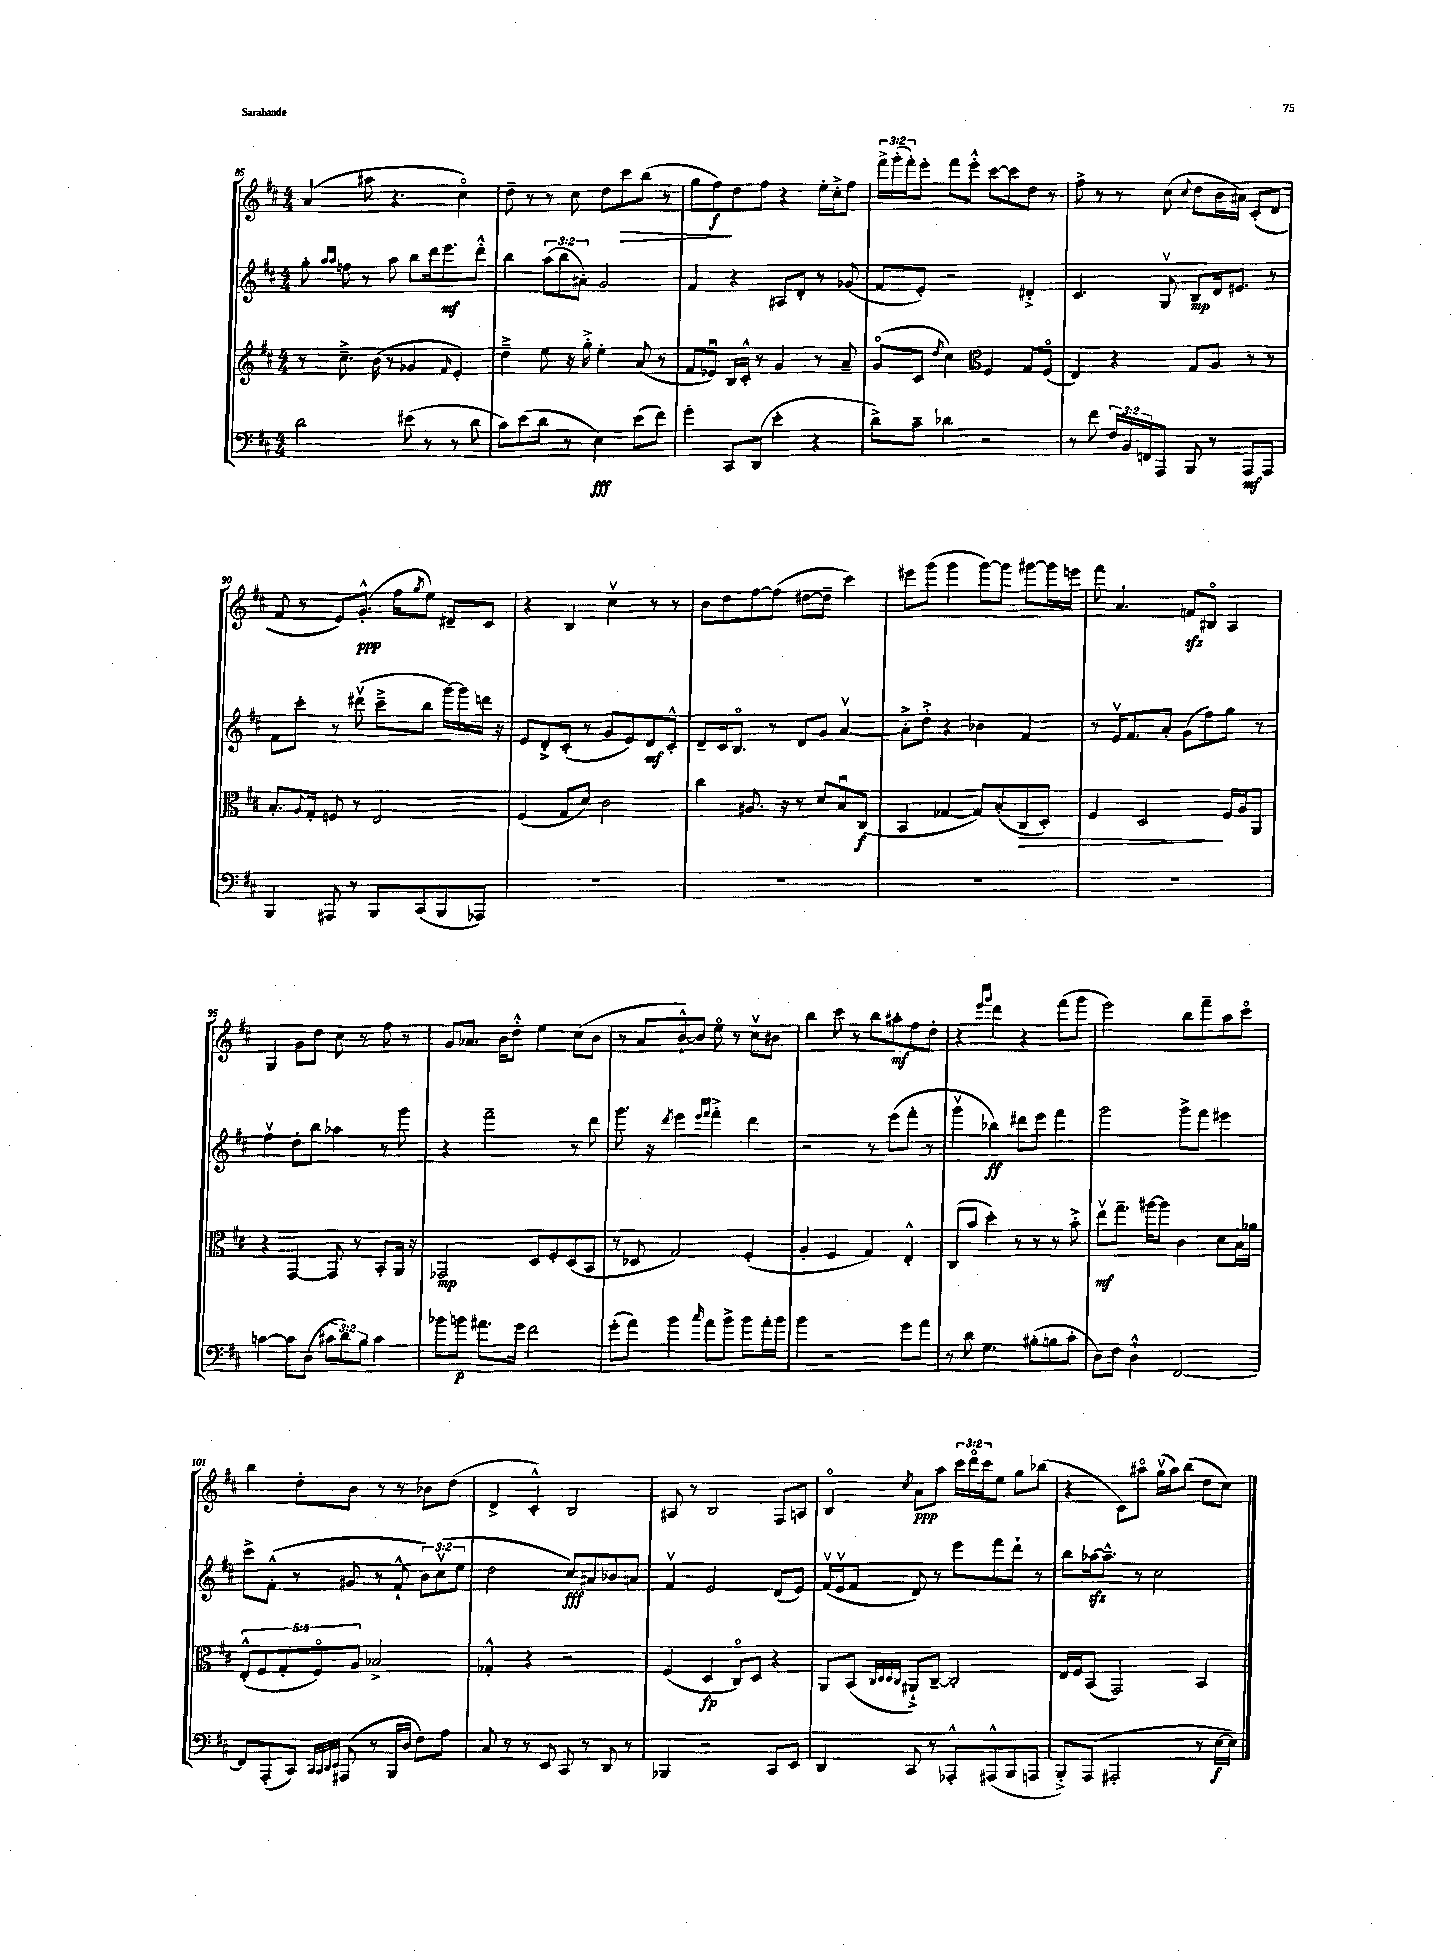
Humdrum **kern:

**kern	**kern	**kern	**kern
*staff4	*staff3	*staff2	*staff1
*clefF4	*clefG2	*clefG2	*clefG2
*k[f#c#]	*k[f#c#]	*k[f#c#]	*k[f#c#]
*M4/4	*M4/4	*M4/4	*M4/4
2d\	8r	8gg'\	(4a/
.	.	16qqaa/LL	.
.	.	16qqaa/JJ	.
.	8.cc#~^\	8ff\	.
.	.	8r	8aa#\
.	(16b\	.	.
.	8r	8aa\	4.r
(8e#\	4g-/	8bb\L	.
8r	.	16ddd\k	.
.	.	8.eee\	.
.	16qqf#/	.	.
8r	4e'/)	.	4cc#o\)
8d\	.	8ddd'^^\J	.
=	=	=	=
8c#\L)	4dd~^\	4bb\	8dd~\
(8e\	.	.	8r
8d\J	8ee\	(12aa\L	8r
.	.	12bb\	.
8r	16r	.	8cc#\
.	.	12a#'\J)	.
.	16gg'^\	.	.
4E\)	4ee'\	2g/	8dd\L
.	.	.	8ccc#\
(8e\L	(8a/	.	(8bb\J
8f#\J)	8r	.	8r
=	=	=	=
4g'\	8f#/L	4f#/	8gg\L
.	8e-u/J)	.	8ff#\)
8CC#/L	16B/LL	4r	8dd\
.	16c#'^^/JJ	.	.
(8DD/J	8r	.	8ff#\J
4e'\	4g/	8A#/L	4r
.	.	8d'/J	.
4r	8r	8r	16ee'\LL
.	.	.	16cc#'^\J
.	8a~/	(8g-/	8ff#\J
=	=	=	=
8d^\L)	(8go/L	8f#/L	24fff#^\LL
.	.	.	(24ggg'\
.	.	.	24fff#'\J)
8c#~\J	8c#/J	8e'/J)	8eee'\J
.	8qdd/	.	.
4d-\	4cc#\)	2r	8fff#\L
.	.	.	8eee'^^\J
*	*clefC3	*	*
2r	4F#/	.	[8ccc#\L
.	.	.	8ccc#\]
.	8G/L	4d#'^/	8dd\J
.	(8F#o/J	.	8r
=	=	=	=
8r	4E/)	4.c#/	8ff#^\
8f#\	.	.	8r
24F#/LL	4r	.	8r
24BB/	.	.	.
24FF/J	.	.	.
8AAA/J	.	8Gv/	(8cc#\
.	.	.	8qqcc#/
8BBB/	8G/L	8B/L	8dd\L
8r	8A/J	16d/k	16b\L
.	.	8.e#/J	16a#\JJ)
8AAA/L	8r	.	(8c#'/L
8AAA/J	8r	8r	8d/J
=	=	=	=
4BBB/	8.B'/L	8f#\L	8f#/
.	.	8ccc#'\J	8r
.	8qqA/	.	.
.	16G'/Jk	.	.
8AAA#/	8F/	8r	8e/L)
8r	8r	(8ddd#v\	(8.g'^^/J
8BBB/L	2E/	8ccc#~^\L	.
.	.	.	16ff#\LK
.	.	.	8qgg/
(8CC#/	.	8bb\J	8ee\J)
8BBB/	.	[16ggg\LL)	8d#~/L
.	.	16ggg\]	.
8AAA-/J)	.	16ddd\JJ	8c#/J
.	.	16r	.
=	=	=	=
1r	(4F#/	8e/L	4r
.	.	8d'^/	.
.	8G/L	(8c#'/J	4B/
.	8d/J)	8r	.
.	2c#\	8g/L	4cc#v\
.	.	8e/)	.
.	.	8d/	8r
.	.	8c#'^^/J	8r
=	=	=	=
1r	4cc#\	8d~/L	8b\L
.	.	16c#/k	8dd\
.	.	8.Bo/J	.
.	8.A#/	.	[8ff#\
.	.	8r	(8ff#\]J
.	16r	.	.
.	8r	8d/L	[8dd#\L
.	8d/L	8g/J	8dd#~\]J
.	8Bu/	[4av/	4ccc#\)
.	(8C#/J	.	.
=	=	=	=
1r	4BB/	8a'^\]L	8eee#\L
.	.	8dd'^\J	(8ggg\J
.	[4G-/	4r	4ggg\
.	8G-/]L)	4b-\	[8ggg\L)
.	(8B'/	.	8ggg\]J
.	8C#/	4f#/	[8ggg#\L
.	8D'/J)	.	16ggg#\]L
.	.	.	16eee\JJ
=	=	=	=
1r	4F#/	8r	8fff#\
.	.	16ev/LK	4.a/
.	.	8.f#/	.
.	2D/	.	.
.	.	8a'/J	.
.	.	(8g\L	8f/L
.	.	8ff#\)	8B#o/J
.	16F#/LL	8gg\J	4A/
.	16A/J	.	.
.	8AA/J	8r	.
=	=	=	=
[4c\	4r	4ff#v\	4G/
8c\]L	[4GG/	8dd'\L	8g\L
(8D\J	.	8bb\J	8dd\J
12c#\L	8GG/]	4aa-\	8cc#\
12d\)	.	.	.
.	8r	.	8r
12B\J	.	.	.
4c#\	8BB'/L	8r	8ff#\
.	16AA/Jk	8ggg\	8r
.	16r	.	.
=	=	=	=
8b-\L	2GG-/	4r	8g/L
8b\J	.	.	8.a-/J
8.a#\L	.	2fff#~\	.
.	.	.	16b\LK
.	.	.	8dd'^^\J
16g\Jk	.	.	.
2f#\	8D/L	.	4ee\
.	8F#'/	.	.
.	(8D/	8r	(8cc#\L
.	8BB/J	8ddd\	8b\J
=	=	=	=
(8g'\L	8r	8.ggg\	8r
8a\J)	8D-/	.	8a/L
.	.	16r	.
.	.	8qddd/	.
4b\	2G/)	4eee\	[8b`^^/)
.	.	.	8b/]J
.	.	16qqeee/LL	.
16qqcc#/	.	16qqfff#/JJ	.
8a\L	.	4fff#'^\	8eeo\
8b^\J	.	.	8r
8b\L	(4F#'/	4ddd\	8cc#v\L
16a'\L	.	.	8b#\J
16b\JJ	.	.	.
=	=	=	=
4b\	4A'/	2r	4bb\
2r	4F#/	.	8ccc#\
.	.	.	8r
.	4G/)	8r	8bb\L
.	.	(8eee\L	8aa#'\
8g\L	4E'^^/	8fff#'\J	8ff#\
8a\J	.	8r	8dd'\J
=	=	=	=
8r	(8C#/L	4gggv\	4r
8d\	8b/J	.	.
.	.	.	16qqeee/LL
.	.	.	16qqggg/JJ
4.G\	4dd'\)	4bb-\)	4ddd\
.	8r	8ddd#\L	4r
(8B#'\L	8r	8eee\J	.
8B\	8r	4fff#\	(8fff#\L
8c#'\J	8b'^\	.	8ggg\J
=	=	=	=
8D\L)	8eev\L	2ggg\	2eee\)
8F#\J	8.gg~\J	.	.
4D`^^\	.	.	.
.	[16aa#\LK	.	.
.	8aa#\]J	.	.
[2FF#/	4c#\	8ggg^\L	8bb\L
.	.	8fff#\J	8fff#~\
.	8d\L	4eee#\	8aa\
.	16B\L	.	8ccc#o\J
.	16a-\JJ	.	.
=	=	=	=
8FF#/]L	(10E'^^/L	8ccc#^\L	4bb\
.	10F#/	.	.
(8AAA'/	.	(8f#'^^\J	.
.	10G'/	.	.
8CC#/J)	.	8r	8dd'\L
.	10F#o/)	.	.
32qqCC#/LLL	.	.	.
32qqCC#/	.	.	.
32qqDD/	.	.	.
32qqEE/JJJ	.	.	.
(8AAA#/	.	8g#/	8b\J
.	10A/J	.	.
8r	2B-^/	8r	8r
16BBB/LL	.	8f#`^^/	8r
16D/JJ	.	.	.
8F#\L)	.	12b\L)	8b-\L
.	.	(12cc#v\	.
8A\J	.	.	(8dd\J
.	.	12ee\J	.
=	=	=	=
8C#/	4G-'^^/	2dd\	4d^/
8r	.	.	.
8r	4r	.	4c#'^^/)
8EE/	.	.	.
8CC#/	2r	8cc#/L)	2B/
8r	.	8a#/	.
8DD/	.	8b-/	.
8r	.	8a/J	.
=	=	=	=
4BBB-/	(4F#/	4f#v/	8A#/
.	.	.	8r
2r	4D/	2e/	2B/
.	8C#o/L)	.	.
.	8D/J	.	.
8CC#/L	4r	(8d/L	8F#/L
8EE/J	.	8e/J)	8A/J
=	=	=	=
4DD/	8AA/L	(16f#v/LL	4Bo/
.	.	16ev/J	.
.	(8BB/J	8f#/J	.
.	32qqC#/LLL	.	.
.	32qqD/	.	.
.	32qqD/	.	.
.	32qqC#/JJJ	.	8qcc#/
8CC#/	8AA#`^/L)	8d/)	8a\L
8r	[8C#~/J	8r	8aa\J
8AAA-'^^/L	2C#'/]	8eee\L	24ccc#\LL
.	.	.	24dddo\
.	.	.	24ccc#\J
(8AAA#^^/	.	8fff#\	8ee\J
8BBB/	.	8ddd`\J	8gg\L
8AAA/J	.	8r	(8bb-\J
=	=	=	=
8BBB'^/L)	16E/LL	8bb\L	4r
.	16F#/J	.	.
(8AAA/J	(8BB/J	[16aa-\k	.
.	.	8.aa-~^^\]J	.
2AAA#'/	2GG/)	.	8c#\L)
.	.	8r	8aa#o\J
.	.	2cc#\	(16ggv\LL
.	.	.	16aa#\J)
.	.	.	(8bb\J
8r	4BB/	.	8dd\L
[16E\LL	.	.	8cc#\J)
16E\]JJ)	.	.	.
==	==	==	==
*-	*-	*-	*-
